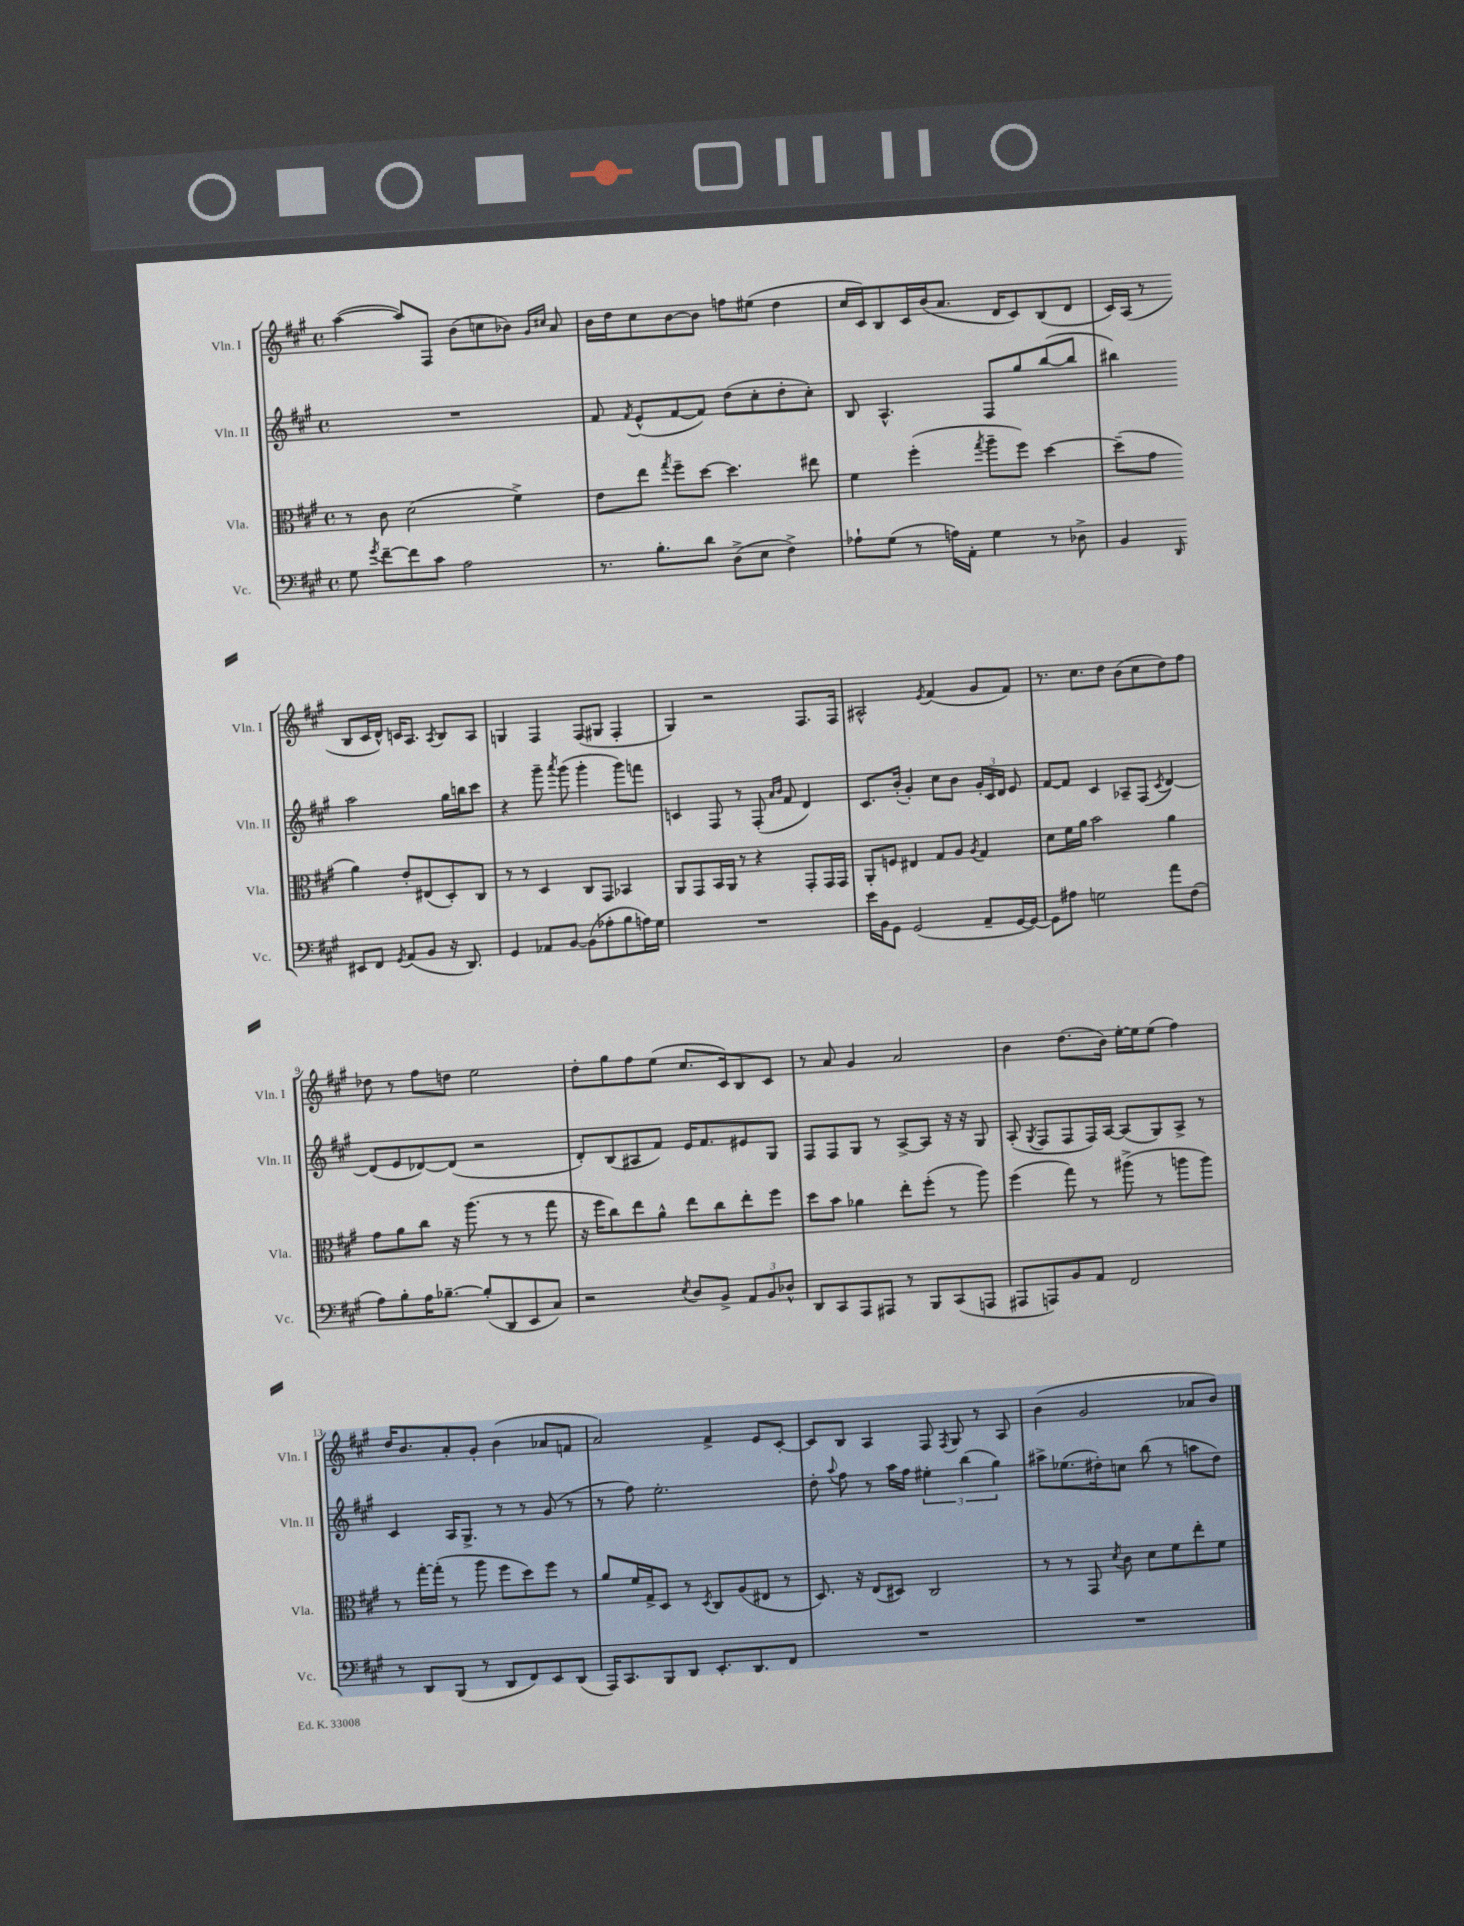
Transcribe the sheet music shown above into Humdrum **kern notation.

**kern	**kern	**kern	**kern
*staff4	*staff3	*staff2	*staff1
*clefF4	*clefC3	*clefG2	*clefG2
*k[f#c#g#]	*k[f#c#g#]	*k[f#c#g#]	*k[f#c#g#]
*M4/4	*M4/4	*M4/4	*M4/4
*met(c)	*met(c)	*met(c)	*met(c)
8G#	8r	1r	([4aa
8qg#	.	.	.
[8f#~	8c#	.	.
8f#]	(2d	.	8aa])
8c#	.	.	8F#
2A	.	.	(8b
.	.	.	8cc
.	4f#^)	.	8b-)
.	.	.	16qqg#
.	.	.	16qqcc#
.	.	.	8a
=	=	=	=
8.r	8e	8f#	16b
.	.	.	16dd
.	.	8qf#	.
.	8ee	(8e^^	8cc#
8.B'	.	.	.
.	8qgg#	.	.
.	8ff#~	[8f#	[8b
8d	[8dd	8f#])	8b]
(8D^	4.dd]	(8dd	8ff
8E	.	8cc#'	(8ee#
4F#^)	.	8dd'	4dd
.	8ee#	8cc#')	.
=	=	=	=
8A-`	4f#	8B	16cc#
.	.	.	16c#)
(8G#	.	4.A^^	8B
8r	(4ff#'	.	16c#
.	.	.	(16b
16A)	.	.	8.a
16AA'	.	.	.
.	8qgg#	.	.
4G#	8aa~	8F#	.
.	.	.	16d
.	8ff#)	8gg#	8c#)
8r	[4dd	([8bb	(8B
8D-^	.	8bb]	8d
=	=	=	=
4BB	(8dd~]	4bb#)	16c#)
.	.	.	(16A
.	8g#	.	8r
16qqDD	.	.	.
8EE#	4a)	2aa	8B
8FF#	.	.	16c#
.	.	.	16d^^)
8qGG#	.	.	.
(8AA	8e'	.	16c
.	.	.	8.A
8BB	(8E#	.	.
.	.	.	8qA
16r	8D')	16gg#	8B
8.DD)	.	16bb	.
.	8C#	8ccc#	8A
=	=	=	=
4GG#	8r	4r	4G
.	8r	.	.
8AA-	4D	8ggg#~	4F#
.	.	8qaaa	.
[8BB	.	(8ggg#	.
(8BB]	8C#	4ggg#'	(8F#
8A-'	8GG#	.	8G#
8B	4BB-	8ggg#)	4F#'
16A)	.	8fff	.
16G#	.	.	.
=	=	=	=
1r	8AA	4c	4G#)
.	8GG#	.	.
.	16BB	8F#	2r
.	16AA	.	.
.	8r	8r	.
.	4r	(8F#'	.
.	.	16qqa	.
.	.	16qqb	.
.	.	8f#	.
.	8GG#'	4d)	8.F#
.	16GG#	.	.
.	16GG#	.	16F#
=	=	=	=
16e	8AA'	8.c#	2A#^^
16BB	.	.	.
8GG#	8F	.	.
.	.	(16b'	.
(2GG#	4E#	4g#')	.
.	.	.	8qe
.	8G#	8cc#	(4f#
.	8A	8b	.
.	8qA	.	.
8AA~	4G#	24g#'	8g#
.	.	24c#	.
.	.	24d	.
[16GG#	.	8e	8f#)
16GG#_)	.	.	.
=	=	=	=
8GG#]	8d	[8f#	8.r
8A#	16f#	8f#]	.
.	16a	.	8.cc#
2G	2b	4c#	.
.	.	.	8dd
.	.	8A-~	(8b
.	.	(8F#	8cc#
.	.	8qc#	.
8a	4a	[4d)	8dd)
(8F#	.	.	8ff#
=	=	=	=
8A)	8g#	(8d]	8dd-
8B'	8a	8e	8r
16A	8cc#	[8d-)	8ff#
[8.B-~	.	.	.
.	16r	(8d-]	8dd
.	(8.aa	.	.
(8B-']	.	2r	2ee
8DD	8r	.	.
8EE	8r	.	.
8C#)	8gg#	.	.
=	=	=	=
2r	16r	8d')	8dd'
.	16ff#	.	.
.	8cc#)	(8B	8gg#
.	8ee	8A#	8ff#
.	8a^^	8f#)	(8ee
8qE	.	.	.
8D	8ee	16e	8.cc#
.	.	8.f#	.
8BB^	8cc#	.	.
.	.	.	16c#)
12AA	8ee'	8e#	8B
12BB	.	.	.
.	8ff#	8G#	8c#
12D-^^	.	.	.
=	=	=	=
8DD	8dd	8F#	8r
8CC#	8b	8F#	8a
8AAA	4a-	8G#	4g#
8AAA#	.	8r	.
8r	8ee'	[8A^	2a
8BBB	(8ff#'	8A]	.
(8CC#	8r	16r	.
.	.	16r	.
8AAA	8aa)	8G#	.
=	=	=	=
8AAA#	(4ff#	(8A'	4b
.	.	8qG#	.
8AAA)	.	8F#	.
8BB	8gg#)	8F#	(8.dd
8AA	8r	16F#)	.
.	.	[16A	16b)
2FF#	(8aa#^	(8A]	[16ee'
.	.	.	16ee]
.	8r	8G#)	(8ee
.	8aa	8A^	4ff#)
.	8aa)	8r	.
=	=	=	=
8r	8r	4c#	16dd
.	.	.	8.b
8DD	[16gg#'	.	.
.	(16gg#']	.	.
(8BBB	8r	16A	8a'
.	.	8.G#^	.
8r	8aa	.	8g#'
8DD	8ff#	8r	(4b
8FF#)	8dd)	8r	.
8EE	8ff#	(8g#	8a-
(8DD	8r	8r	8f
=	=	=	=
16AAA)	8a	8r	2a)
8.CC#	.	.	.
.	16f#	8ff#)	.
.	16G#^	.	.
8BBB	8D	2.ee'	.
8DD	8r	.	.
.	8qD	.	.
8.EE'	8C#	.	4f#^
.	(8A	.	.
8.DD	.	.	.
.	8E#	.	8e
8FF#	8r	.	[8c#'
=	=	=	=
1r	8.D)	8dd'	8c#]
.	.	8qqaa	.
.	.	8ff#	8B
.	16r	.	.
.	(8E	8r	4A
.	8D#)	16aa	.
.	.	16ff#	.
.	2C#	6ee#'	8F#
.	.	.	8qF#
.	.	.	8G#
.	.	(6bb	.
.	.	.	8r
.	.	6gg#)	.
.	.	.	8A
=	=	=	=
1r	8r	8aa#^	(4b
.	8r	(8.ee-	.
.	8GG#	.	2g#
.	.	16dd#')	.
.	8qd	.	.
.	8c#	8cc	.
.	8d	(8bb	.
.	8f#	8r	.
.	8ee'	8aa	8a-
.	8f#	8dd#)	8b)
==	==	==	==
*-	*-	*-	*-
